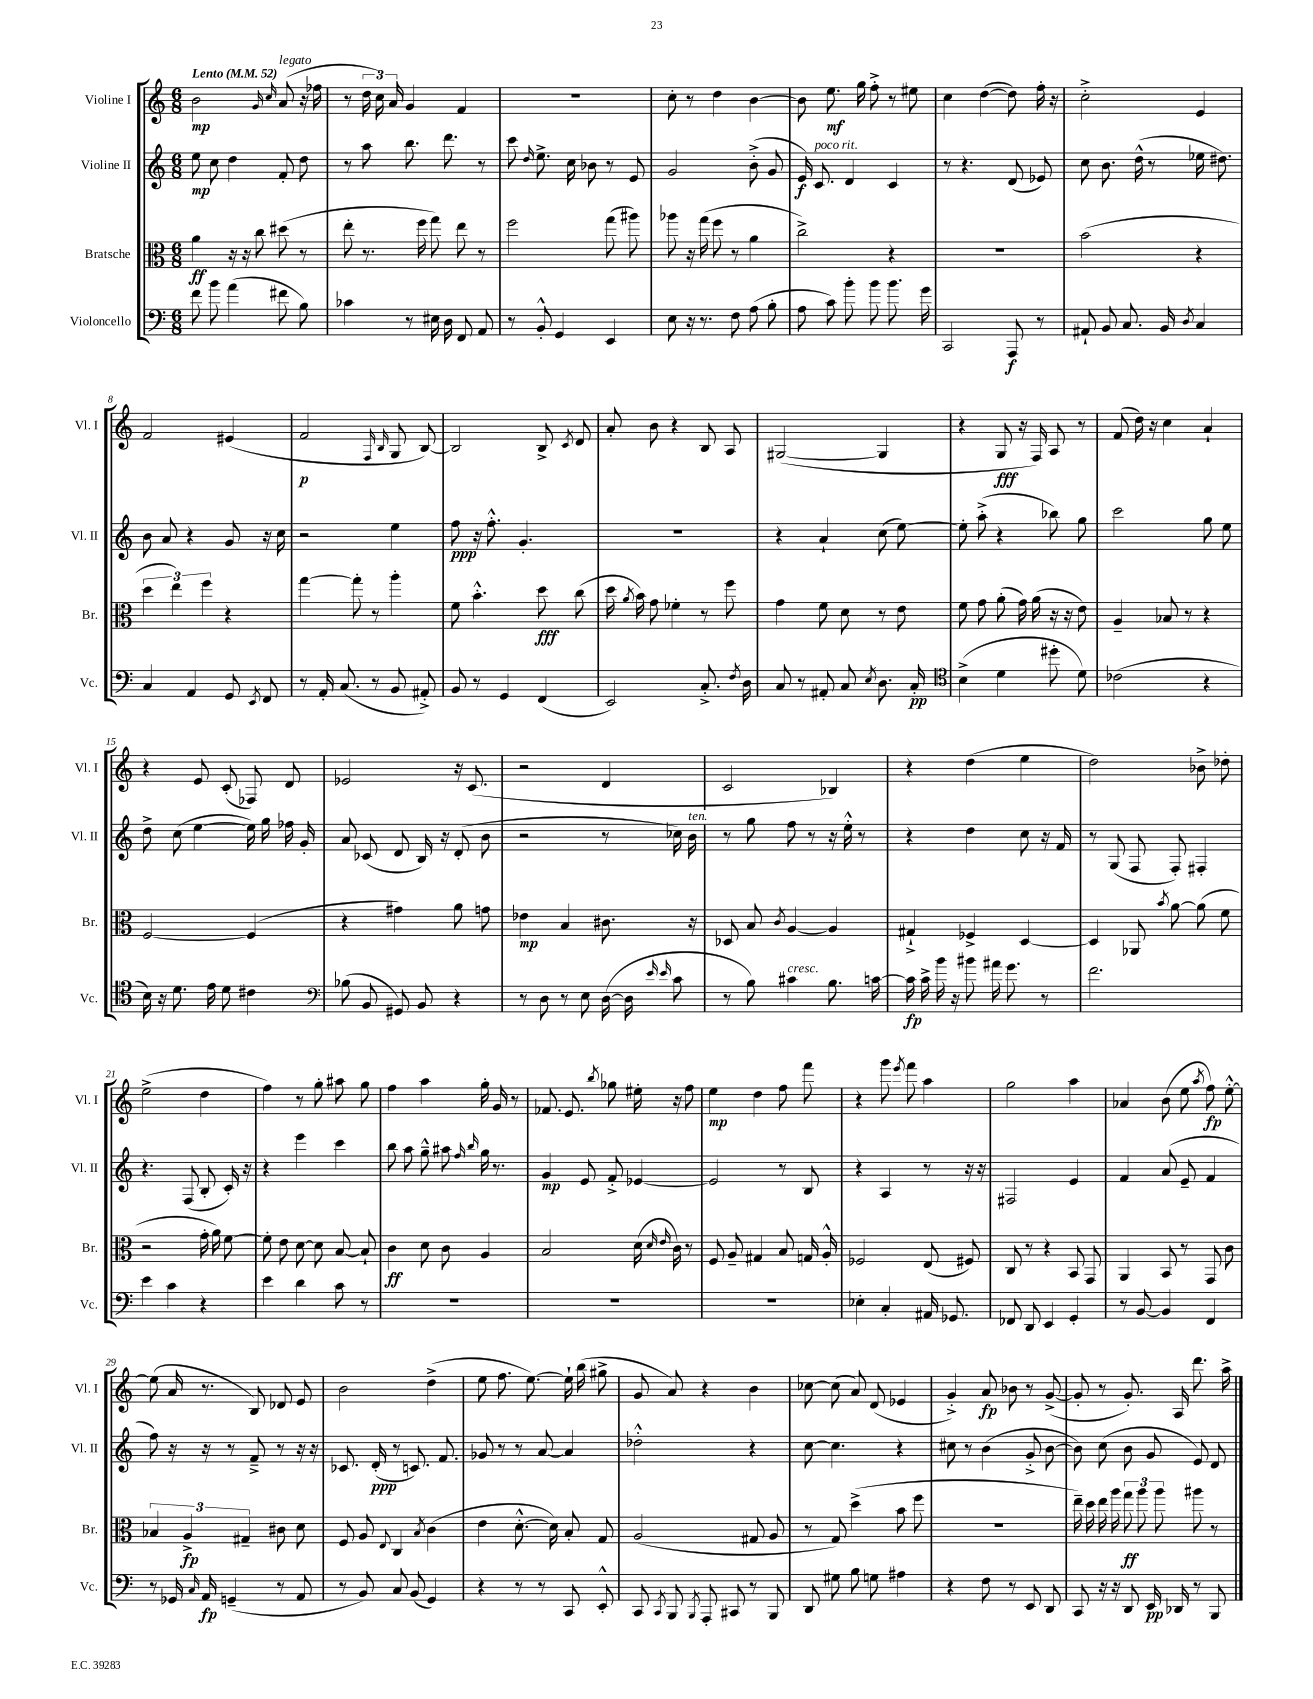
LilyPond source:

<<
\new StaffGroup <<
\new Staff = "s0" \with { instrumentName = "Violine I" shortInstrumentName = "Vl. I" } {
    \clef treble \key c \major \numericTimeSignature \time 6/8 \tempo "Lento" 4 = 52
    \autoBeamOff b'2\mp \grace { g'16 c''16 } a'8^\markup { \italic "legato" }( r16 fes''16 |
    r8 \tuplet 3/2 { d''16 c''16) a'16 } g'4 f'4 |
    R2. |
    c''8-. r8 d''4 b'4~ |
    b'8 e''8.\mf g''16 f''8-.-> r8 eis''8 |
    c''4 d''4~( d''8) f''16-. r16 |
    c''2-.-> e'4 |
    f'2 eis'4( |
    f'2\p \grace { f16 b16 } g8 b8~) |
    b2 b8-> \acciaccatura { c'8 } d'8 |
    a'8-. b'8 r4 b8 a8 |
    gis2~( gis4 |
    r4 g8\fff r16 f16) a8 r8 |
    f'8( d''16) r16 c''4 a'4-! |
    r4 e'8 c'8-.( fes8) d'8 |
    ees'2 r16 c'8.( |
    r2 d'4 |
    c'2 bes4) |
    r4 d''4( e''4 |
    d''2) bes'8-> des''8-. |
    e''2->( d''4 |
    f''4) r8 g''8-. ais''8 g''8 |
    f''4 a''4 g''16-. g'16 r8 |
    fes'8. e'8. \acciaccatura { b''8 } ges''8 eis''16-. r16 f''8 |
    e''4\mp d''4 f''8 f'''8 |
    r4 g'''8 \acciaccatura { e'''8 } f'''8 a''4 |
    g''2 a''4 |
    aes'4 b'8( e''8 \acciaccatura { a''8 } f''8\fp) e''8~-.-^ |
    e''8( a'16 r8. b8) des'8 e'8 |
    b'2 d''4->( |
    e''8 f''8. e''8.~) e''16-! b''16( gis''8-> |
    g'8 a'8) r4 b'4 |
    ces''8~ ces''8( a'8) d'8( ees'4 |
    g'4-.->) a'8\fp bes'8 r8 g'8~->( |
    g'8-. r8 g'8.-.) a16 d'''8. a''16-> \bar "|." |
}
\new Staff = "s1" \with { instrumentName = "Violine II" shortInstrumentName = "Vl. II" } {
    \clef treble \key c \major \numericTimeSignature \time 6/8
    \autoBeamOff e''8\mp c''8 d''4 f'8-. d''8 |
    r8 a''8 b''8. d'''8. r8 |
    c'''8 \grace { d''16 } e''8.-> c''16 bes'8 r8 e'8 |
    g'2 b'8-.->( g'8 |
    e'16\f) c'8.^\markup { \italic "poco rit." } d'4 c'4 |
    r8 r4. d'8( ees'8) |
    c''8 b'8. d''16-^( r8 ees''16 dis''8.) |
    b'8 a'8 r4 g'8 r16 c''16 |
    r2 e''4 |
    f''8\ppp r16 f''8.-.-^ g'4.-. |
    R2. |
    r4 a'4-! c''8( e''8~) |
    e''8-. a''8-.->( r4 bes''8) g''8 |
    c'''2 g''8 e''8 |
    d''8-> c''8( e''4~ e''16) g''16 fes''16 g'16-. |
    a'8 ces'8( d'8 b16) r16 d'8-.( b'8 |
    r2 r8 ces''16) b'16^\markup { \italic "ten." } |
    r8 g''8 f''8 r8 r16 e''16-.-^ r8 |
    r4 d''4 c''8 r16 f'16 |
    r8 g8( f8 f8-.) fis4-. |
    r4. f8( b8-. c'16-.) r16 |
    r4 e'''4 c'''4 |
    b''8 a''8 g''8---^ ais''8 \grace { f''16 b''16 } g''16 r8. |
    g'4\mp e'8 f'8-.-> ees'4~ |
    ees'2 r8 b8 |
    r4 a4 r8 r16 r16 |
    fis2 e'4 |
    f'4 a'8( e'8-- f'4 |
    f''8) r16 r16 r8 f'8---> r8 r16 r16 |
    ces'8. d'16-.\ppp( r8 c'8.) f'8. |
    ges'8 r8 r8 a'8~ a'4 |
    des''2-.-^ r4 |
    c''8~ c''4. r4 |
    cis''8 r8 b'4( g'8-.-> b'8~ |
    b'8) c''8( b'8 g'8 e'8) d'8 \bar "|." |
}
\new Staff = "s2" \with { instrumentName = "Bratsche" shortInstrumentName = "Br." } {
    \clef alto \key c \major \numericTimeSignature \time 6/8
    \autoBeamOff a'4\ff r16 r16 c''8 dis''8( r8 |
    e''8-. r8. f''16 g''8) e''8 r8 |
    f''2 g''8( ais''8) |
    aes''8 r16 g''16( f''8 r8 a'4 |
    c''2->) r4 |
    R2. |
    b'2( r4 |
    \tuplet 3/2 { d''4 e''4) f''4 } r4 |
    g''4~ g''8-. r8 a''4-. |
    f'8 b'4.-.-^ d''8\fff c''8( |
    d''16 \acciaccatura { a'8 } b'16) g'8 fes'4-. r8 f''8 |
    g'4 f'8 d'8 r8 e'8 |
    f'8 g'8 a'8-.( g'16) a'16( r16 r16 e'8) |
    a4-- bes8 r8 r4 |
    f2~ f4( |
    r4 gis'4) a'8 g'8 |
    ees'4\mp b4 cis'8. r16 |
    des8 b8 \acciaccatura { c'8 } a4~ a4 |
    gis4-!-> fes4-> d4~ |
    d4 aes,8 \acciaccatura { b'8 } a'8~ a'8( f'8 |
    r2 g'16-. a'16) f'8~ |
    f'8-. e'8 d'8~ d'8 b8~ b8-! |
    c'4\ff d'8 c'8 a4 |
    b2 d'16( \grace { d'16 e'16 } c'16) r8 |
    f8 a8-- gis4 b8 g16 a16-.-^ |
    fes2 e8( fis8) |
    c8 r8 r4 b,8 g,8 |
    a,4 b,8 r8 g,8 c'8 |
    \tuplet 3/2 { bes4 a4->\fp gis4-- } cis'8 d'8 |
    f8 a8 \appoggiatura { e8 } c4 \acciaccatura { b8 } c'4( |
    e'4 d'8.~-.-^ d'16) b8-. g8 |
    a2( gis8 a8 |
    r8 g8) d''4->( b'8 f''8 |
    R2. |
    e''16--) d''16 e''16 a''16 \tuplet 3/2 { g''8\ff a''8 a''8 } ais''8 r8 \bar "|." |
}
\new Staff = "s3" \with { instrumentName = "Violoncello" shortInstrumentName = "Vc." } {
    \clef bass \key c \major \numericTimeSignature \time 6/8
    \autoBeamOff f'8 b'8 a'4( fis'8 b8) |
    ces'4 r8 eis16 d16 f,8 a,8 |
    r8 b,8-.-^ g,4 e,4 |
    e8 r16 r8. f8 a8( b8-. |
    a8 c'8) b'8-. b'8 b'8. g'16 |
    c,2 a,,8\f r8 |
    ais,8-! b,8 c8. b,16 \acciaccatura { d8 } c4 |
    c4 a,4 g,8 \acciaccatura { e,8 } f,8 |
    r8 a,16-. c8.( r8 b,8 ais,8-.->) |
    b,8 r8 g,4 f,4( |
    e,2) c8.-.-> \acciaccatura { f8 } d16 |
    c8 r8 ais,8-. c8 \acciaccatura { e8 } d8. c16-.\pp |
    \clef tenor b4->( d'4 dis''8-. d'8) |
    ces'2( r4 |
    b16) r16 d'8. e'16 d'8 cis'4 |
    \clef bass bes8( b,8 gis,8) b,8 r4 |
    r8 d8 r8 e8 d16~( d16 \grace { e'16 e'16 } c'8 |
    r8 b8) cis'4^\markup { \italic "cresc." } b8. c'16~ |
    c'16\fp c'16-> b'16 r16 bis'8 ais'16 g'8. r8 |
    f'2. |
    e'4 c'4 r4 |
    e'4 d'4 c'8 r8 |
    R2. |
    R2. |
    R2. |
    ees4-. c4-. ais,16 ges,8. |
    fes,8 d,8 e,4 g,4-. |
    r8 b,8~ b,4 f,4 |
    r8 ges,16 \grace { c16 } a,16\fp g,4--( r8 a,8 |
    r8 b,8) c8 b,8( g,4) |
    r4 r8 r8 c,8 e,8-.-^ |
    c,8 \acciaccatura { c,8 } b,,8 \acciaccatura { b,,8 } a,,8-. cis,8 r8 b,,8 |
    d,8 gis8 b8 g8 ais4 |
    r4 f8 r8 e,8 d,8 |
    c,8 r16 r16 d,8 e,16\pp des,16 r8 b,,8 \bar "|." |
}
>>
>>
